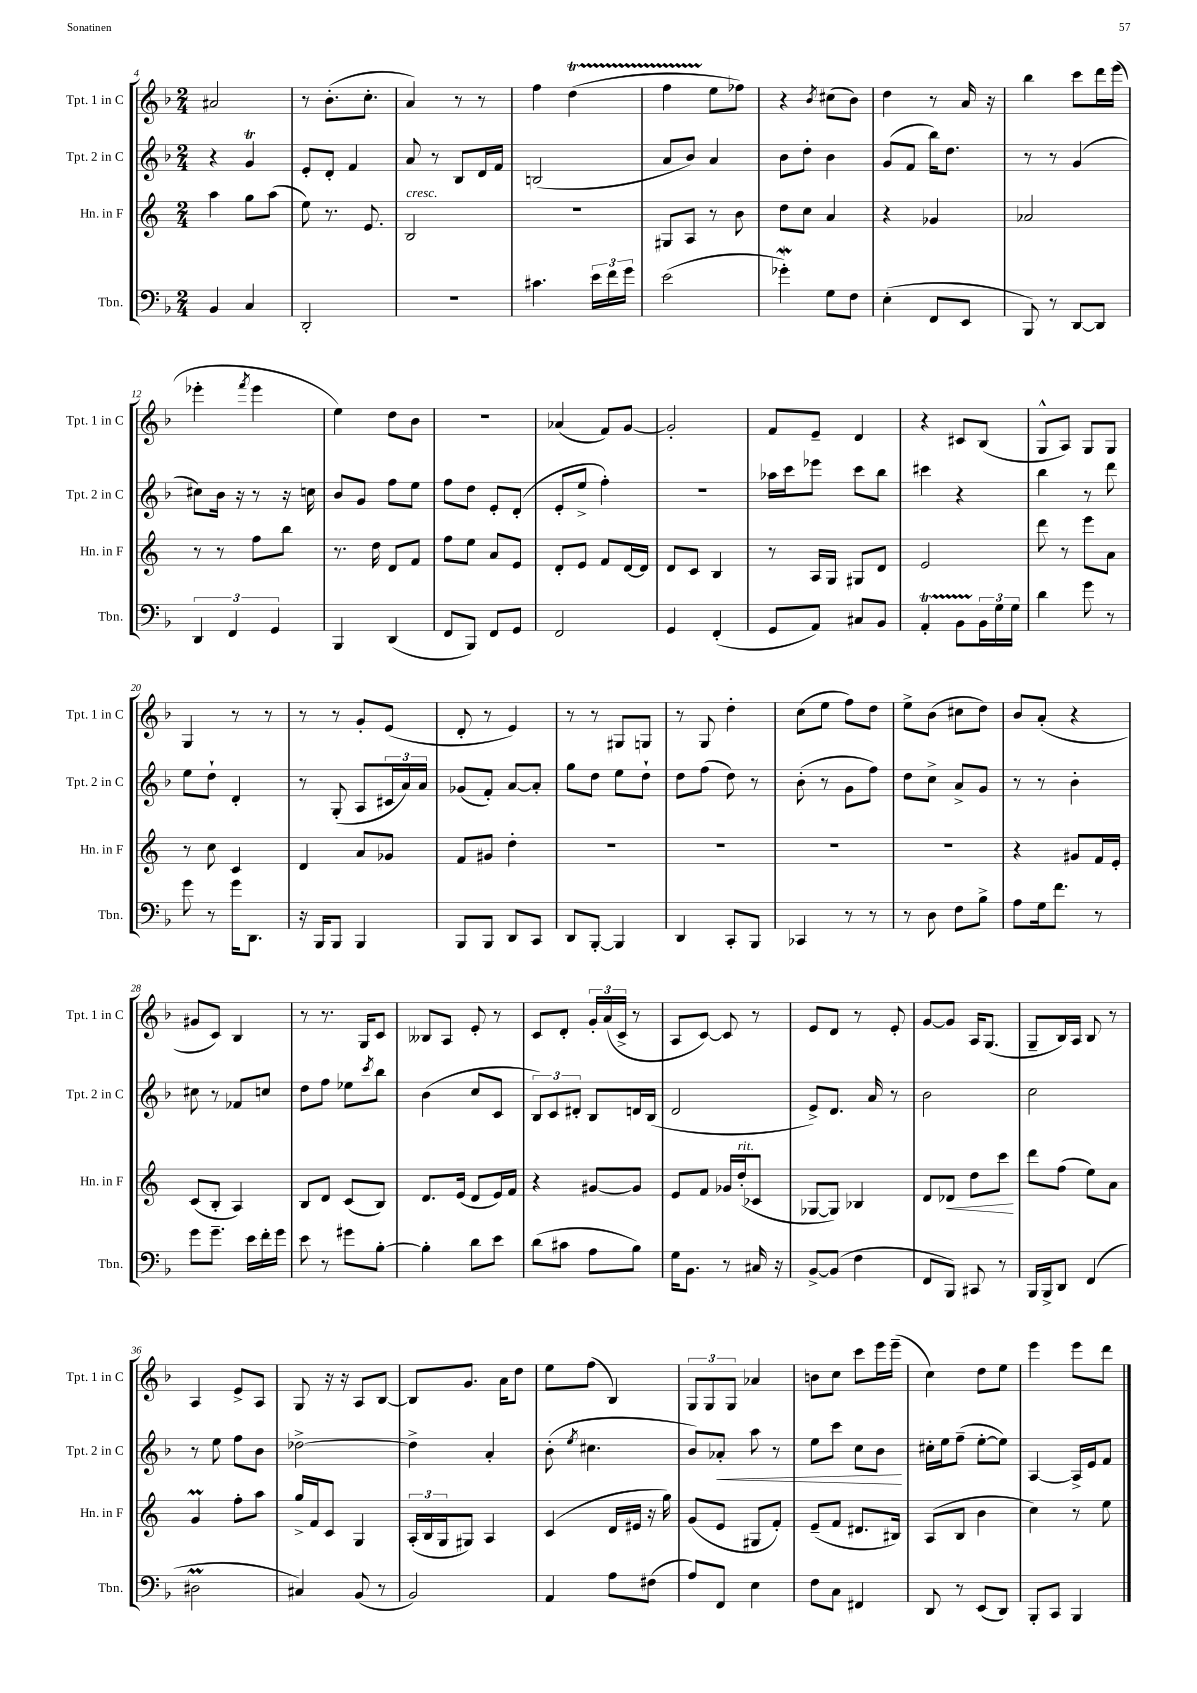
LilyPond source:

<<
\new StaffGroup <<
\new Staff = "s0" \with { instrumentName = "Tpt. 1 in C" shortInstrumentName = "Tpt. 1 in C" } {
    \clef treble \key f \major \numericTimeSignature \time 2/4
    ais'2 |
    r8 bes'8.-.( c''8.-. |
    a'4) r8 r8 |
    f''4 d''4\startTrillSpan( |
    f''4 e''8\stopTrillSpan fes''8) |
    r4 \acciaccatura { bes'8 } cis''8( bes'8) |
    d''4 r8 a'16 r16 |
    bes''4 c'''8 d'''16 e'''16( |
    ees'''4-. \acciaccatura { f'''8 } ees'''4 |
    e''4) d''8 bes'8 |
    r2 |
    aes'4( f'8) g'8~ |
    g'2-. |
    f'8 e'8-- d'4 |
    r4 cis'8 bes8( |
    g8-^ a8) g8 g8 |
    g4 r8 r8 |
    r8 r8 g'8-. e'8( |
    d'8-. r8 e'4) |
    r8 r8 gis8 g8 |
    r8 g8 d''4-. |
    c''8( e''8 f''8) d''8 |
    e''8-> bes'8( cis''8 d''8) |
    bes'8 a'8-.( r4 |
    gis'8 c'8) bes4 |
    r8 r8. g16 c'8 |
    beses8 a8 e'8-. r8 |
    c'8 d'8-. \tuplet 3/2 { g'16-. a'16( c'16-> } r8 |
    a8 c'8~) c'8 r8 |
    e'8 d'8 r8 e'8-. |
    g'8~ g'8 a16 g8.( |
    g8-- bes16) a16 bes8 r8 |
    a4 e'8-> a8 |
    g8 r16 r16 a8 bes8~ |
    bes8 g'8. a'16 d''8 |
    e''8 f''8( bes4) |
    \tuplet 3/2 { g8 g8 g8 } aes'4 |
    b'8 c''8 c'''8 e'''16 e'''16--( |
    c''4) d''8 e''8 |
    e'''4 e'''8 d'''8 \bar "|." |
}
\new Staff = "s1" \with { instrumentName = "Tpt. 2 in C" shortInstrumentName = "Tpt. 2 in C" } {
    \clef treble \key f \major \numericTimeSignature \time 2/4
    r4 g'4\trill |
    e'8-. d'8-. f'4 |
    a'8 r8 bes8 d'16 f'16 |
    b2( |
    a'8 bes'8) a'4 |
    bes'8 d''8-. bes'4 |
    g'8( f'8 bes''16) d''8. |
    r8 r8 g'4( |
    cis''8) bes'16 r16 r8 r16 c''16 |
    bes'8 g'8 f''8 e''8 |
    f''8 d''8 e'8-. d'8-.( |
    e'8-. e''8-> f''4-.) |
    R2 |
    aes''16 c'''16 ees'''8 c'''8 bes''8 |
    cis'''4 r4 |
    bes''4 r8 d'''8 |
    e''8 d''8-! d'4-. |
    r8 g8-.( a8 \tuplet 3/2 { cis'16 a'16) a'16 } |
    ges'8( f'8-.) a'8~ a'8-. |
    g''8 d''8 e''8 d''8-! |
    d''8 f''8( d''8) r8 |
    bes'8-.( r8 g'8 f''8) |
    d''8 c''8-> a'8-> g'8 |
    r8 r8 bes'4-. |
    cis''8 r8 fes'8 c''8 |
    d''8 f''8 ees''8 \acciaccatura { c'''8 } bes''8 |
    bes'4( c''8 c'8 |
    \tuplet 3/2 { bes8) c'8 dis'8-. } bes8 d'16 bes16( |
    d'2 |
    e'8->) d'8. a'16 r8 |
    bes'2 |
    c''2 |
    r8 e''8 f''8 bes'8 |
    des''2~-> |
    des''4-> a'4-. |
    bes'8-.( \acciaccatura { e''8 } cis''4. |
    bes'8) aes'8-.\< a''8 r8 |
    e''8 c'''8 c''8 bes'8\! |
    cis''16-. e''16 f''8--( e''8~-. e''8) |
    a4~ a16-> e'16 f'8 \bar "|." |
}
\new Staff = "s2" \with { instrumentName = "Hn. in F" shortInstrumentName = "Hn. in F" } {
    \clef treble \key c \major \numericTimeSignature \time 2/4
    a''4 g''8 a''8( |
    e''8) r8. e'8. |
    b2^\markup { \italic "cresc." } |
    R2 |
    gis8 a8 r8 b'8 |
    d''8 c''8 a'4 |
    r4 ges'4 |
    aes'2 |
    r8 r8 f''8 b''8 |
    r8. d''16 d'8 f'8 |
    f''8 e''8 a'8 e'8 |
    d'8-. e'8 f'8 d'16~ d'16 |
    d'8 c'8 b4 |
    r8 a16 g16 gis8 d'8 |
    e'2 |
    d'''8 r8 e'''8 a'8 |
    r8 c''8 c'4 |
    d'4 a'8 ges'8 |
    f'8 gis'8 d''4-. |
    R2 |
    R2 |
    R2 |
    R2 |
    r4 gis'8 f'16 e'16-. |
    c'8( b8-. a4) |
    b8 d'8 c'8( b8) |
    d'8. e'16( d'8 e'16) f'16 |
    r4 gis'8~ gis'8 |
    e'8 f'8 ges'16 d''16-.^\markup { \italic "rit." }( ces'8 |
    ges8~ ges8) bes4 |
    d'8 des'8\< d''8 c'''8\! |
    d'''8 f''8( e''8) a'8 |
    g'4\prall f''8-. a''8 |
    g''16-> f'16 c'8 g4 |
    \tuplet 3/2 { a16-.( b16 g16 } gis8) a4 |
    c'4( d'16 eis'16 r16 g''16) |
    g'8( e'8 gis8 f'8-.) |
    e'8--( f'8 dis'8. bis16) |
    a8( b8 b'4 |
    c''4) r8 e''8 \bar "|." |
}
\new Staff = "s3" \with { instrumentName = "Tbn." shortInstrumentName = "Tbn." } {
    \clef bass \key f \major \numericTimeSignature \time 2/4
    bes,4 c4 |
    d,2-. |
    r2 |
    cis'4. \tuplet 3/2 { e'16 f'16 g'16 } |
    e'2( |
    ges'4-.\mordent) g8 f8 |
    e4-.( f,8 e,8 |
    bes,,8) r8 d,8~ d,8 |
    \tuplet 3/2 { d,4 f,4 g,4 } |
    bes,,4 d,4( |
    f,8 bes,,8) f,8 g,8 |
    f,2 |
    g,4 f,4-.( |
    g,8 a,8) cis8 bes,8 |
    a,4-.\startTrillSpan bes,8 \tuplet 3/2 { bes,16\stopTrillSpan g16 g16 } |
    d'4 g'8 r8 |
    g'8 r8 g'16 d,8. |
    r16 bes,,16 bes,,8 bes,,4 |
    bes,,8 bes,,8 d,8 c,8 |
    d,8 bes,,8~-. bes,,4 |
    d,4 c,8-. bes,,8 |
    ces,4 r8 r8 |
    r8 d8 f8 bes8-> |
    a8 g16 f'8. r8 |
    g'8 g'8.-- e'16 f'16-. g'16 |
    e'8 r8 gis'8 bes8~-. |
    bes4-. d'8 e'8 |
    d'8( cis'8 a8 bes8) |
    g16 bes,8. r8 cis16 r16 |
    bes,8~-> bes,8( f4 |
    f,8 bes,,8) cis,8 r8 |
    bes,,16 bes,,16-> d,8 f,4( |
    dis2\prall |
    cis4) bes,8( r8 |
    bes,2) |
    a,4 a8 fis8( |
    a8) f,8 e4 |
    f8 c8 fis,4 |
    d,8 r8 e,8( d,8) |
    bes,,8-. c,8 bes,,4 \bar "|." |
}
>>
>>
\layout { \context { \Score currentBarNumber = #4 } }
